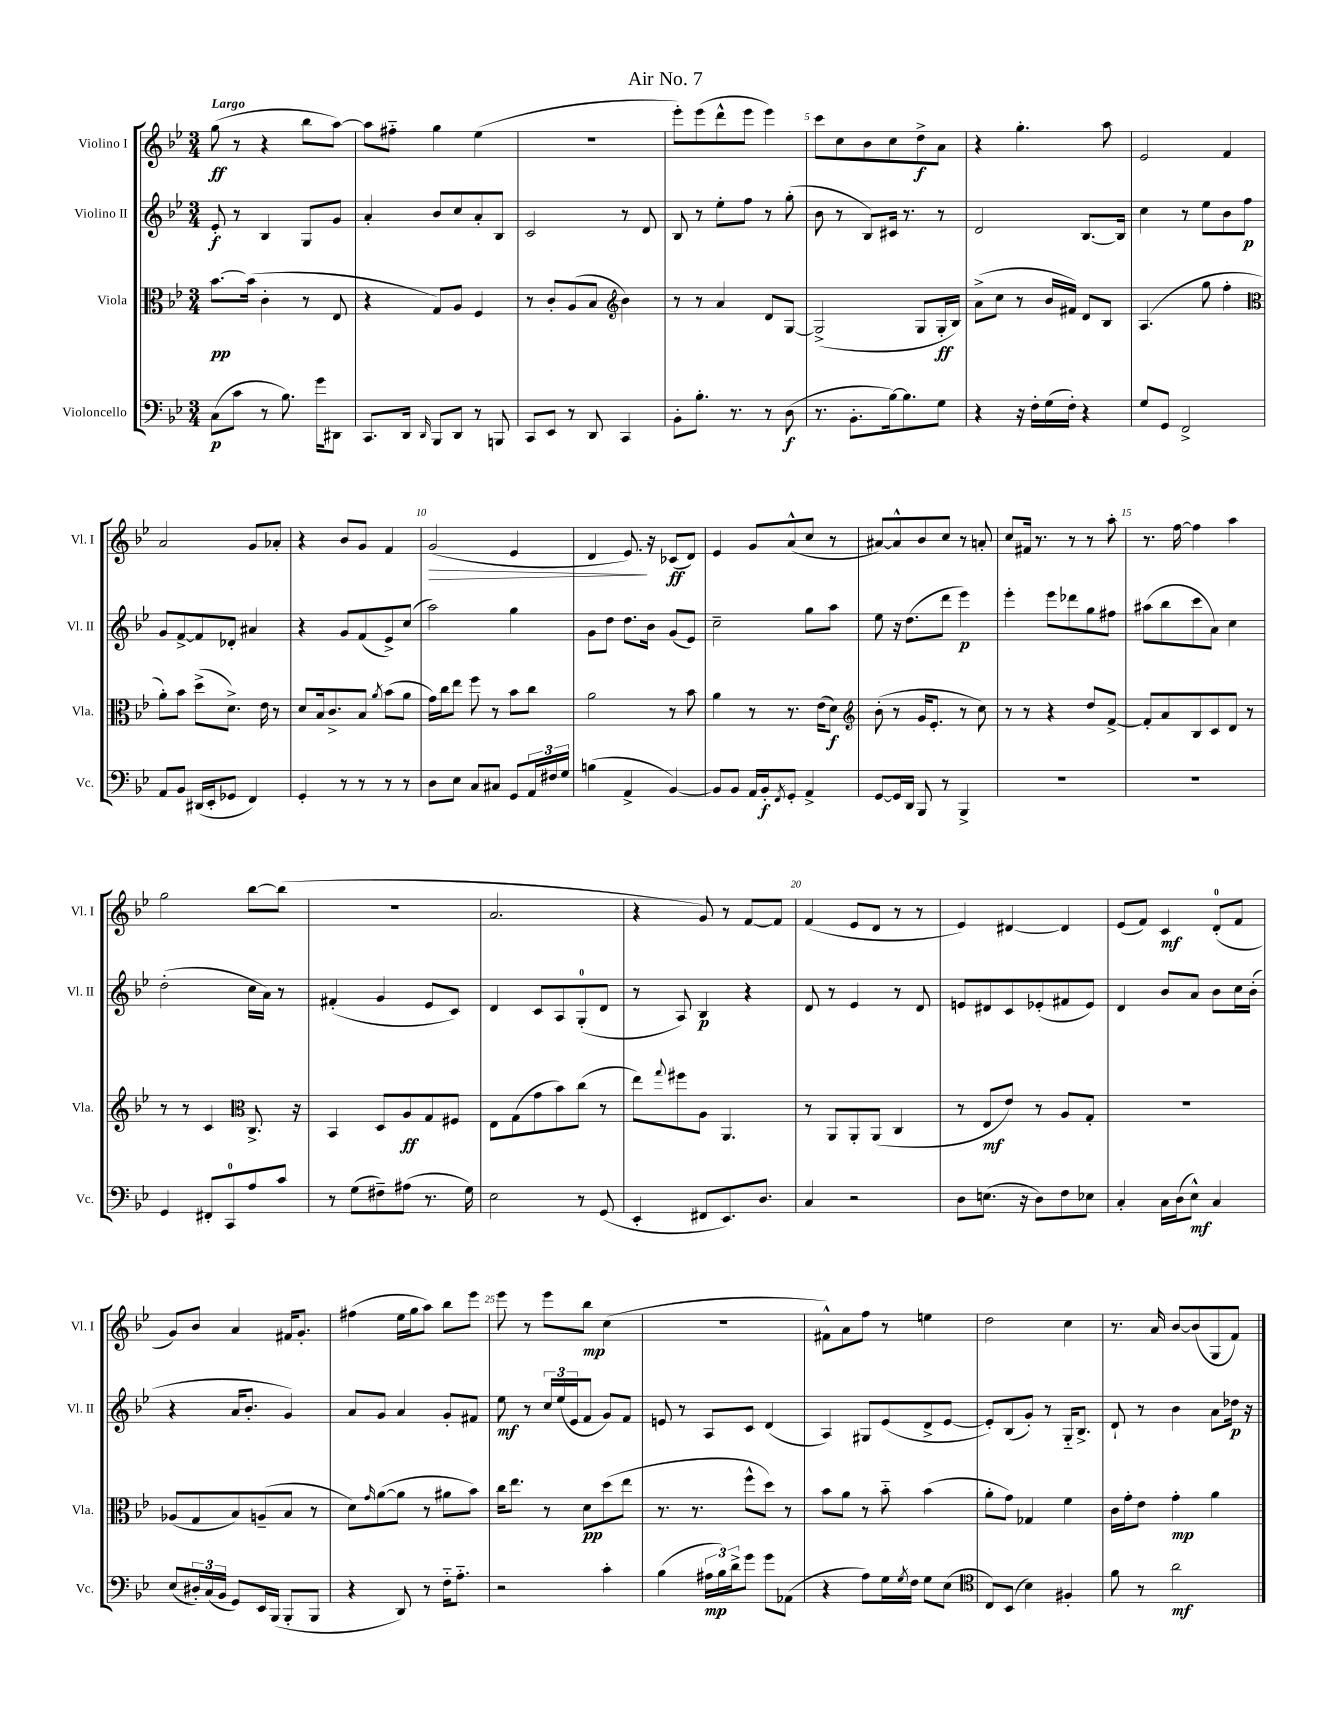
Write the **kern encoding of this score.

**kern	**kern	**kern	**kern
*staff4	*staff3	*staff2	*staff1
*clefF4	*clefC3	*clefG2	*clefG2
*k[b-e-]	*k[b-e-]	*k[b-e-]	*k[b-e-]
*M3/4	*M3/4	*M3/4	*M3/4
(8C	[8.b-	8e-'	(8gg
8c	.	8r	8r
.	(16b-]	.	.
8r	4c'	4B-	4r
8.B-)	.	.	.
.	8r	8G	8bb-
16g	.	.	.
8DD#	8E-	8g	[8aa)
=	=	=	=
8.CC	4r	4a'	8aa]
.	.	.	8ff#'~
16DD	.	.	.
16qqDD	.	.	.
8BBB-	8G)	8b-	4gg
8DD	8A	8cc	.
8r	4F	8a'	(4ee-
8BBB	.	8B-	.
=	=	=	=
8CC	8r	2c	2.r
8EE-	8c'	.	.
8r	(8A	.	.
8DD	8B-	.	.
*	*clefG2	*	*
4CC	4b-)	8r	.
.	.	8d	.
=	=	=	=
8BB-'	8r	8B-	8eee-')
8.B-'	8r	8r	(8eee-
.	4a	8ee-'	8ddd^^
8.r	.	.	.
.	.	8ff	8eee-
8r	8d	8r	4eee-)
(8D	[8G	(8gg'	.
=	=	=	=
8.r	(2G^]	8b-	8ccc
.	.	8r	8cc
8.BB-'	.	.	.
.	.	8B-)	8b-
[16B-)	.	16c#	8cc
8.B-]	.	8.r	.
.	8G	.	8dd^
8G	16G'	8r	8a
.	16B-)	.	.
=	=	=	=
4r	(8a^	2d	4r
.	8cc	.	.
16r	8r	.	4.gg'
16F'	.	.	.
(16G	16b-	.	.
16F')	16f#)	.	.
4r	8d	[8.B-	.
.	8B-	.	8aa
.	.	16B-]	.
=	=	=	=
8G	(4.A	4cc	2e-
8GG	.	.	.
2FF^	.	8r	.
.	8gg	8ee-	.
.	4ff'	8b-	4f
.	.	8ff	.
=	=	=	=
*	*clefC3	*	*
8AA	8a')	8g	2a
8BB-	8b-	[8f^	.
(16DD#	(8dd^	8f]	.
16EE-'	.	.	.
8GG-	8.d^)	8d-'	.
4FF)	.	4a#	8g
.	16e-	.	.
.	8r	.	8a-'
=	=	=	=
4GG'	8d	4r	4r
.	16B-	.	.
.	8.c^	.	.
8r	.	8g	8b-
8r	8B-	(8f	8g
.	8qa	.	.
8r	(8b-	8e-^)	4f
8r	8a	(8cc	.
=	=	=	=
8D	16g)	2aa)	(2g
.	16cc	.	.
8E-	8ee-	.	.
8C	8ff	.	.
8C#	8r	.	.
8GG	8b-	4gg	4e-
24AA	8cc	.	.
24F#	.	.	.
24G	.	.	.
=	=	=	=
(4B	2a	8g	4d
.	.	8dd	.
4AA^	.	8.dd	8.e-)
.	.	16b-	16r
[4BB-)	8r	(8g	(8c-
.	8b-	8e-)	8d)
=	=	=	=
8BB-]	4a	2cc~	4e-
8BB-	.	.	.
16AA	8r	.	8g
16BB-'	.	.	.
8qFF	.	.	.
8GG'	8.r	.	(8a^^
4AA^	.	8gg	8cc
.	(16e-	.	.
.	8d)	8aa	8r
=	=	=	=
*	*clefG2	*	*
[8GG	(8b-'	8ee-	[8a#)
16GG]	8r	16r	8a#^^]
16DD	.	(8.dd	.
8BBB-	16g	.	8b-
.	8.e-'	.	.
8r	.	8ddd	8cc
4BBB-^	8r	4eee-)	8r
.	8cc)	.	8a'
=	=	=	=
2.r	8r	4eee-'	8cc
.	8r	.	16f#
.	.	.	8.r
.	4r	8eee-	.
.	.	8ddd-	8r
.	8dd	8gg	8r
.	[8f^	8ff#	8aa'
=	=	=	=
2.r	8f']	(8aa#	8.r
.	8a	8bb-	.
.	.	.	[16ff
.	8B-	8ccc	4ff]
.	8c	8a)	.
.	8d	4cc	4aa
.	8r	.	.
=	=	=	=
4GG	8r	(2dd'	2gg
.	8r	.	.
8FF#'	4c	.	.
8CC	.	.	.
*	*clefC3	*	*
8A	8.C^	16cc	[8bb-
.	.	16a)	.
8c	.	8r	(8bb-]
.	16r	.	.
=	=	=	=
8r	4BB-	(4f#'	2.r
(8G	.	.	.
8F#~)	8D	4g	.
(8A#	8A	.	.
8.r	8G	8e-	.
.	8F#	8c)	.
16G)	.	.	.
=	=	=	=
2E-	8E-	4d	2.a
.	(8G	.	.
.	8g	8c	.
.	8b-)	8A	.
8r	(8cc	(8G'	.
(8GG	8r	8d	.
=	=	=	=
4EE-'	8ee-)	8r	4r
.	8qqgg	.	.
.	8ff#	8A)	.
8FF#	8A	4B-	8g)
8.EE-)	4.AA	.	8r
.	.	4r	[8f
8.D	.	.	.
.	.	.	8f]
=	=	=	=
4C	8r	8d	(4f
.	8AA	8r	.
2r	8AA'	4e-	8e-
.	(8AA	.	8d
.	4C	8r	8r
.	.	8d	8r
=	=	=	=
8D	8r	8e	4e-)
(8.E	8E-	8d#	.
.	8e-)	8c	[4d#
16r	.	.	.
8D)	8r	(8e-'	.
8F	8A	8f#	4d#]
8E-	8G'	8e-)	.
=	=	=	=
4C'	2.r	4d	(8e-
.	.	.	8f)
16C	.	8b-	4c
(16D	.	.	.
8E-^^)	.	8a	.
4C	.	8b-	(8d'
.	.	16cc	8f
.	.	(16b-'	.
=	=	=	=
(8E-	(8A-	4r	8g)
24D#')	8G	.	8b-
(24C	.	.	.
24BB-	.	.	.
8GG)	8B-)	16a	4a
.	.	8.b-'	.
16EE-	(8A~	.	.
(16BBB-	.	.	.
8BBB-'	8B-	4g)	16f#
.	.	.	8.g'
8BBB-	8r	.	.
=	=	=	=
4r	8d)	8a	(4ff#
.	16qqg	.	.
.	([8a	8g	.
8DD)	8a]	4a	16ee-
.	.	.	16gg
8r	8r	.	8aa)
16F'~	8a#	8g'	8bb-
8.A'~	.	.	.
.	8b-)	8f#	8eee-
=	=	=	=
2r	16cc	8ee-	8eee-
.	8.ee-	.	.
.	.	8r	8r
.	8r	24cc	8eee-
.	.	(24ee-	.
.	.	24e-	.
.	8d	8f	8bb-
4c'	(8dd	8g)	(4cc
.	8ee-	8f	.
=	=	=	=
(4B-	8.r	8e	2.r
.	.	8r	.
.	8.r	.	.
24A#	.	8A	.
24B-)	.	.	.
24d^	.	.	.
8g	8ff^^	8c	.
8g	8dd)	(4d	.
(8AA-	8r	.	.
=	=	=	=
4r	8b-	4A)	8f#^^)
.	8a	.	8a
8A)	8r	8G#	8ff
16G	8b-'~	(8e-	8r
8qG	.	.	.
16F	.	.	.
8G	(4b-	8d^	4ee
(8E-	.	[8e-	.
=	=	=	=
*clefC4	*	*	*
8C)	8a'	8e-'])	2dd
(8BB-	8g)	(8B-	.
4B-)	4G-	8g')	.
.	.	8r	.
4F#'	4f	16G'~	4cc
.	.	8.B-^	.
=	=	=	=
8f	16c	8d`	8.r
.	16g'	.	.
8r	8e-	8r	.
.	.	.	16a
2a	4g'	4b-	[8b-
.	.	.	(8b-]
.	4a	8a	8G
.	.	16dd-	8f)
.	.	16r	.
==	==	==	==
*-	*-	*-	*-
